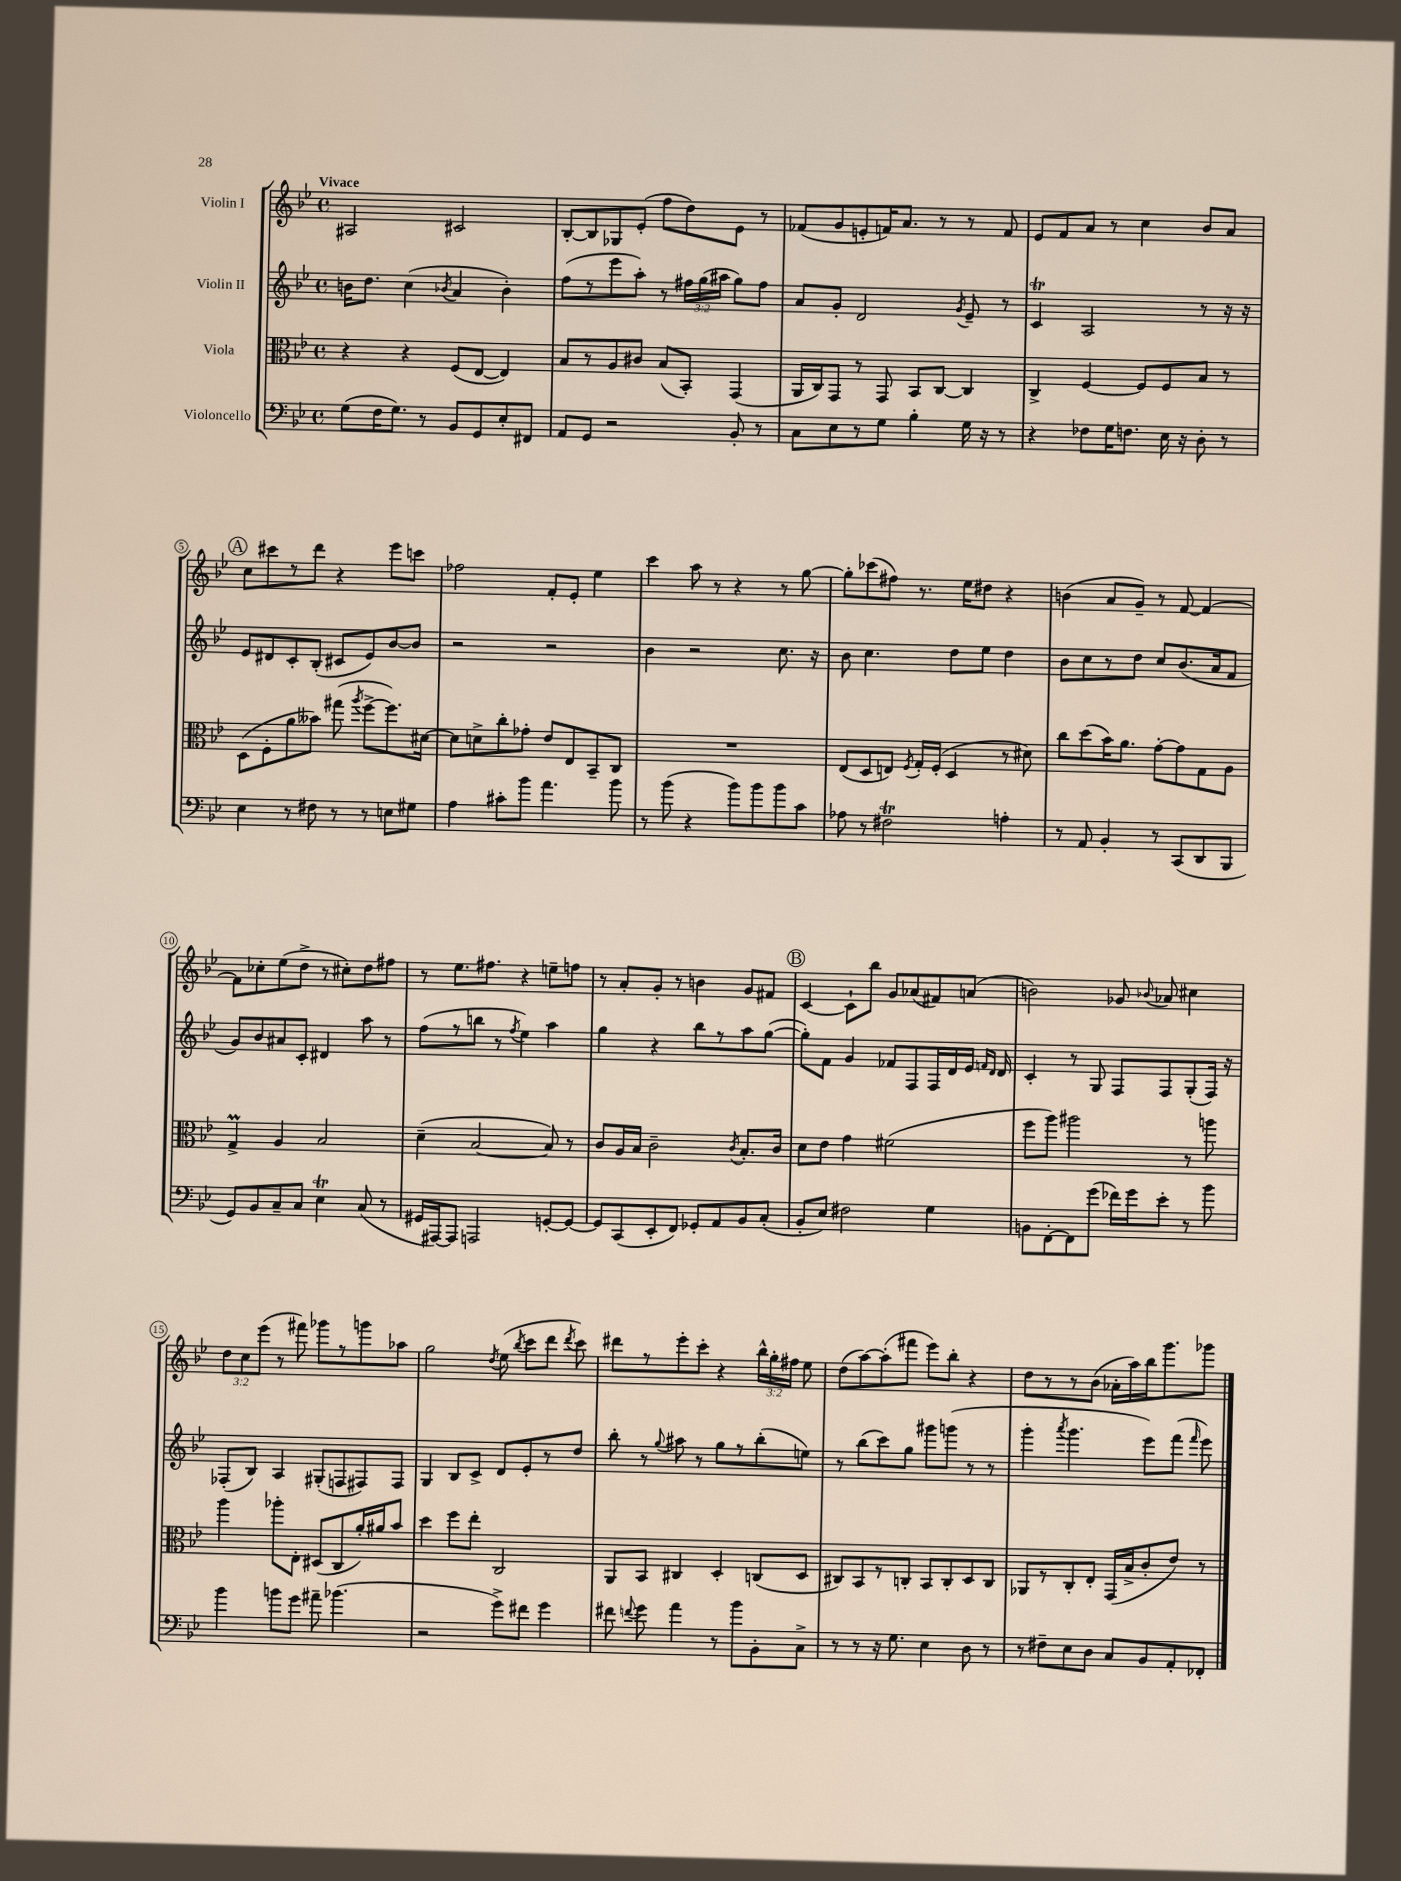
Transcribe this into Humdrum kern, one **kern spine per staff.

**kern	**kern	**kern	**kern
*part4	*part3	*part2	*part1
*staff4	*staff3	*staff2	*staff1
*I"Violoncello	*I"Viola	*I"Violin II	*I"Violin I
*clefF4	*clefC3	*clefG2	*clefG2
*k[b-e-]	*k[b-e-]	*k[b-e-]	*k[b-e-]
*M4/4	*M4/4	*M4/4	*M4/4
*met(c)	*met(c)	*met(c)	*met(c)
=1	=1	=1	=1
!	!	!	!LO:TX:a:B:t=Vivace
(8G\L	4r	16bn\KL	2A#X/
.	.	8.dd\J	.
16F\K	.	.	.
8.G\J)	.	.	.
.	4r	(4cc\	.
8r	.	.	.
.	.	8qb-X/	.
8BB-/L	(8F/L	4a/	2c#X/
8GG/	[8E-/J	.	.
8E-'/	4E-/])	4b-'\)	.
8FF#X/J	.	.	.
=2	=2	=2	=2
8AA/L	8B-/L	(8ff\L	[8B-'/L
8GG/J	8r	8r	8B-/]
2r	8A/	8eee-\	8G-X/
.	8c#X/J	8aa'\J)	(8e-'/J
.	(8B-/L	8r	8ff\L
.	8BB-'/J)	24ff#X\LL	8dd\)
.	.	(24gg\	.
.	.	24aa#X\JJ	.
8BB-'/	(4GG/	8gg\L)	8e-\J
8r	.	8ff#\J	8r
=3	=3	=3	=3
8C\L	16AA/LL	8a/L	(8f-X/L
.	16C/J)	.	.
8E-\	8GG/J	8g'/J	8g/
8r	8r	2d/	8en'/
8G\J	8GG/	.	16fn/K)
.	.	.	8.a/J
4B-'\	8BB-/L	.	.
.	[8C/J	.	8r
.	.	8qg/	.
16G\	4C/]	8e-~/	8r
16r	.	.	.
8r	.	8r	8f/
=4	=4	=4	=4
4r	4C^/	4cT/	8e-/L
.	.	.	8f/
8F-X\L	[4F/	2A/	8a/J
16G\K	.	.	8r
8.Fn\J	.	.	.
.	8F/L]	.	4cc\
16E-\	8F/	.	.
16r	.	.	.
8D'\	8B-/J	8r	8b-/L
8r	8r	16r	8a/J
.	.	16r	.
!!LO:LB:g=z
!!LO:REH:place=s1:t=A
=5	=5	=5	=5
4E-\	(8D\L	8e-/L	8cc\L
.	8F'\	8d#X/	8ccc#X\
8r	8a\	8c'/	8r
8F#X\	8b--X\J)	(8B-'/J	8ddd\J
8r	(8gg#X\	8c#X/L	4r
.	8qaa/	.	.
8r	[8ff^\L	8e-/)	.
8En\L	8.ff\])	[8b-/	8eee-\L
8G#X\J	.	8b-/J]	8cccn\J
.	[16d#X\Jk	.	.
=6	=6	=6	=6
4A\	8d#\L]	2r	2ff-X\
.	8dn^\	.	.
8c#X'\L	8cc'\	.	.
8b-\J	8g-X'\J	.	.
4.a\	8e-/L	2r	8f'/L
.	8E-/	.	8e-'/J
.	8BB-~/	.	4ee-\
8b-\	8C/J	.	.
=7	=7	=7	=7
8r	1r	4b-\	4ccc\
(8b-\	.	.	.
4r	.	2r	8aa\
.	.	.	8r
8b-\L)	.	.	4r
8b-\	.	.	.
8b-\	.	8.cc\	8r
8c\J	.	.	[8gg\
.	.	16r	.
=8	=8	=8	=8
8A-X\	(8E-/L	8b-\	8gg'\L]
8r	8D/	4.cc\	(8ccc-X\
2F#Xt\	8En/J)	.	8ff#X\J)
.	8qF/	.	.
.	16G'/LL	.	8.r
.	(16F'/JJ	.	.
.	4D/	8dd\L	.
.	.	.	16ee-\KL
.	.	8ee-\J	8dd#X\J
4An'\	8r	4dd\	4r
.	8d#X\)	.	.
=9	=9	=9	=9
8r	8cc\L	8b-\L	(4bn\
8AA/	(8dd\	8cc\	.
4BB-'/	16b-\K)	8r	8a/L
.	8.a\J	.	.
.	.	8dd\J	8g~/J)
8r	[8g'\L	8cc/L	8r
(8CC/L	8g\]	(8.b-/	[8f/
8DD/	8G\	.	4f/_
.	.	16a/k	.
8BBB-/J	8A\J	8f/J	.
!!LO:LB:g=z
=10	=10	=10	=10
8GG/L)	4GM^/	8g/L)	8f\L]
8BB-/	.	8b-/	8cc-X'\
8C~/	4A/	8a#X/	(8ee-\
8C/J	.	8c'/J	8dd^\J
4E-T\	2B-/	4d#X/	8r
.	.	.	8cc#X'\L)
(8C/	.	8aa\	8dd\
8r	.	8r	8ff#X\J
=11	=11	=11	=11
16GG#X/LL	(4d~\	(8ff\L	8r
[16AAA#X/J)	.	.	.
8AAA#/J]	.	8r	8.ee-\L
2AAAn/	[2B-/	8bbn\J	.
.	.	.	8.ff#X\J
.	.	8r	.
.	.	8qff/	.
.	.	4ee-\)	4r
[8GGn'/L	8B-/])	4aa\	8een~\L
8GG/J_	8r	.	8ffn\J
=12	=12	=12	=12
8GG/L]	8c/L	4gg\	8r
(8CC/	16A/L	.	8a'/L
.	16B-/JJ	.	.
8EE-'/	2c~\	4r	8g'/J
8FF/J)	.	.	8r
8GG-X'/L	.	8bb-\L	4bn\
8AA/	.	8r	.
.	8qc/	.	.
8BB-/	8.B-'/L	8aa\	8g/L
(8C'/J	.	([8gg\J	8f#X/J
.	16c/Jk	.	.
!!LO:REH:place=s1:t=B
=13	=13	=13	=13
8BB-'/L	8d\L	8gg'\L])	[4c/
8E-/J)	8e-\J	8f\J	.
2F#X\	4g\	4g/	8c`\L]
.	.	.	8bb-\J
.	(2f#X\	8f-X/L	8g/L
.	.	8F/	(8a-X/
4G\	.	16F/L	8f#X/)
.	.	16d/	.
.	.	16e-/JJ	(8an/J
.	.	16qqfn/LL	.
.	.	16qqd/JJ	.
.	.	16d/	.
=14	=14	=14	=14
8BBn\L	8ff\L	4c'/	2bn\)
[8FF'\	8aa\J)	.	.
8FF\]	2aa#X\	8r	.
(8g\J	.	8G/	.
16f-X\LL)	.	8F/L	8g-X/
16g\J	.	.	.
.	.	.	8qqb-X/
8e-'\J	.	8F/	8a-X/
8r	8r	(8G'/	4cc#X\
8b-\	8aan\	16F/Jk)	.
.	.	16r	.
!!LO:LB:g=z
=15	=15	=15	=15
4b-\	4aa\	(8F-X'/L	12dd\L
.	.	.	12cc\
.	.	8B-/J)	.
.	.	.	(12eee-\J
8bn\L	8aa-X'\L	4A/	8r
8g\J	8E-'\J	.	8fff#X\)
8a#X~\	(8D#X/L	(8G#X'/L	8ggg-X\L
(4.b-X\	8C/	8Fn/	8r
.	16a'/L)	8F#X/)	8gggn\
.	16a#X/J	.	.
.	8b-/J	8F#/J	8aa-X\J
=16	=16	=16	=16
2r	4dd\	4G/	2gg\
.	8ff\L	8B-/L	.
.	8ee-'\J	8c^/J	.
.	.	.	8qdd/
8g^\L)	2C/	8d/L	(8ee-\
.	.	.	8qbb-/
8f#X\J	.	8e-'/	8ccc\L
4g\	.	8r	8ddd\J
.	.	.	8qddd/
.	.	8dd/J	8ccc\)
=17	=17	=17	=17
8f#X\	8AA/L	8bb-'\	8ddd#X\L
8qqfn/	.	.	.
8g\	8BB-/J	8r	8r
.	.	8qqgg/	.
4a\	4C#X/	8aa#X\	8eee-'\
.	.	8r	8ccc'\J
8r	4D'/	8gg\L	4r
8b-\L	.	8r	.
8BB-'\	(8Cn/L	(8bb-'\	24bb-^^\LL
.	.	.	24gg'\
.	.	.	24ff#X\JJ
8C^\J	8D/J	8een\J)	8ee-\
=18	=18	=18	=18
8r	8C#X/L)	8r	(8dd\L
8r	8BB-/	(8bb-\L	[8aa\)
16r	8r	8ccc\)	(8aa'\]
8.G\	.	.	.
.	8Cn'/J	8gg\J	8fff#X\J
4E-\	8BB-/L	8ggg#X\L	8eee-\L)
.	8C'/	(8gggn\J	8bb-'\J
8D\	8D/	8r	4r
8r	8C/J	8r	.
=19	=19	=19	=19
8r	8AA-X/L	4ggg'\	8dd\L
8F#X~\L	8r	.	8r
.	.	8qaaa/	.
8E-\	8C'/	4.ggg\	8r
8D\J	8E-'/J	.	(8b-\J
8C/L	(16GG/LL	.	16a-X'\LL
.	16B-^/J	.	16aa\)
8BB-/	8c'/	8eee-\L)	16bb-\J
.	.	.	8.ggg\
8AA'/	8e-/J)	(8fff\J	.
.	.	16qqfff/	.
8FF-X'/J	8r	8eee-\)	8ggg-X\J
==	==	==	==
*-	*-	*-	*-
